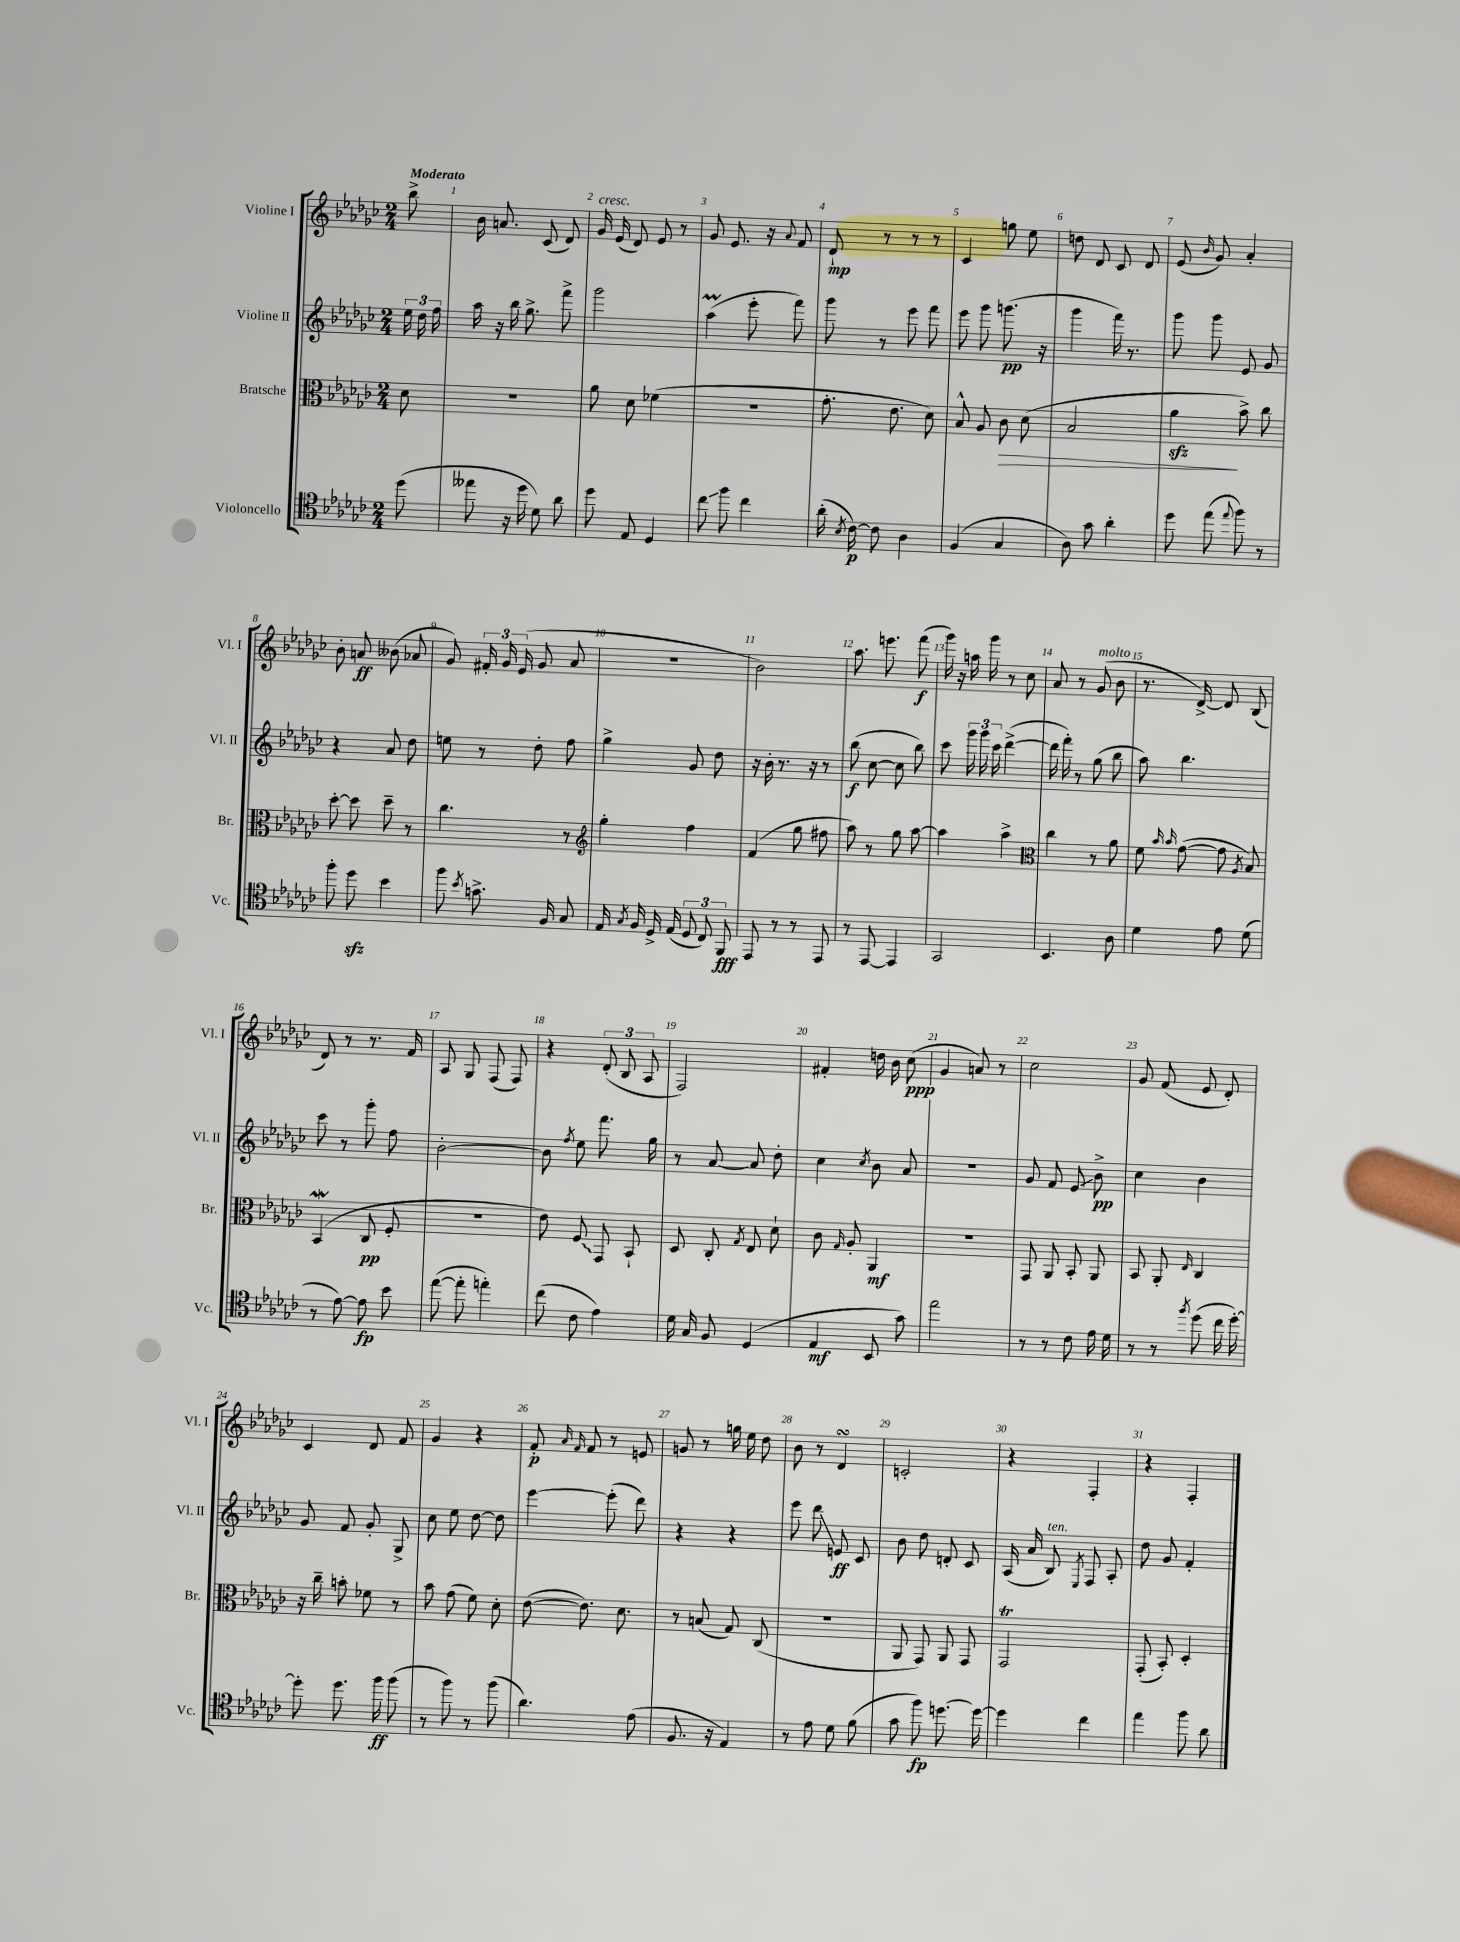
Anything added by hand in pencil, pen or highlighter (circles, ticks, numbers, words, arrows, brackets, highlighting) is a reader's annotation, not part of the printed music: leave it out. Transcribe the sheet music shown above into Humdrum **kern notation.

**kern	**kern	**kern	**kern
*staff4	*staff3	*staff2	*staff1
*clefC4	*clefC3	*clefG2	*clefG2
*k[b-e-a-d-g-c-]	*k[b-e-a-d-g-c-]	*k[b-e-a-d-g-c-]	*k[b-e-a-d-g-c-]
*M2/4	*M2/4	*M2/4	*M2/4
(8dd-	8d-	24ee-	8bb-^
.	.	24dd-	.
.	.	24ff	.
=	=	=	=
8ee--	2r	16aa-	16b-
.	.	16r	8.a
16r	.	16bb-	.
16dd-	.	8.gg-^	.
8d-)	.	.	(8c-
8a-	.	8fff^	8d-)
=	=	=	=
8dd-	8a-	2ggg-	16g-
.	.	.	(16e-
8E-	8d-	.	8d-)
4D-	(4f-	.	8e-
.	.	.	8r
=	=	=	=
8cc-	2r	(4aa-	8g-
8ff	.	.	8.e-
4cc-	.	8eee-'	.
.	.	.	16r
.	.	.	8qqa-
.	.	8fff)	8f
=	=	=	=
(16a-'	8.g-'	8ggg-	8d-`
8qB-	.	.	.
[16c-)	.	.	.
8c-]	.	8r	8r
.	8.e-	.	.
4A-	.	8eee-	8r
.	8d-)	8fff	8r
=	=	=	=
(4F	8B-^^	8eee-	4c-
.	8A-	8ggg-	.
4G-	8c-	(8.ggg	8gg
.	(8d-	.	8ee-
.	.	16r	.
=	=	=	=
8A-)	2B-	4ggg-	8dd
8g-	.	.	8d-
4a-'	.	16fff)	8c-
.	.	8.r	.
.	.	.	8d-
=	=	=	=
8dd-	4a-	8ggg-	(8e-
.	.	.	16qqb-
(8ee-	.	8ggg-	8g-)
8qqee-	.	.	.
8ff)	8b-^)	8e-	4a-'
8r	8cc-	8g-	.
=	=	=	=
8ff'	[8dd-'	4r	8b-'
8dd-	8dd-]	.	8a
4b-	8dd-~	8a-	(8b--
.	8r	8dd-	8a-
=	=	=	=
8ff	4.cc-	8ee	8g-)
8qb-	.	.	.
8.g^	.	8r	24f#'
.	.	.	24g-
.	.	.	(24e-
.	.	8dd-'	8g-
16F	.	.	.
8G-	8r	8ff	8a-
=	=	=	=
*	*clefG2	*	*
16E-	4gg-'	4gg-^	2r
8qG-	.	.	.
16F	.	.	.
16D-^	.	.	.
(16E-	.	.	.
12D-	4ff	8g-	.
12C-)	.	.	.
.	.	8dd-	.
12FF	.	.	.
=	=	=	=
8EE-	(4f	16r	2b-)
.	.	16b-'	.
8r	.	8.r	.
8r	8gg-	.	.
.	.	16r	.
8EE-	8ff#	8r	.
=	=	=	=
8r	8aa-)	(8bb-	8.aa-
[8EE-	8r	[8cc-	.
.	.	.	8.eee
4EE-]	8gg-	8cc-]	.
.	[8aa-	8bb-)	(8fff
=	=	=	=
2GG-	4aa-]	8ccc-	16ggg-)
.	.	.	16r
.	.	24ggg-	16aa
.	.	24ggg-	.
.	.	.	16ggg-
.	.	24ccc-	.
.	4aa-^	([4ddd-^	8r
.	.	.	8cc-
=	=	=	=
*	*clefC3	*	*
4.BB-	4cc-	16ddd-]	8a-
.	.	16fff')	.
.	.	8r	8r
.	8r	(8gg-	(8g-
8A-	8a-	8bb-	8b-
=	=	=	=
4d-	8f	8aa-)	8.r
.	16qqb-	.	.
.	16qqb-	.	.
.	([8g-	4.bb-	.
.	.	.	[16d-^)
8e-	8g-]	.	8d-]
.	8qA-	.	.
(8d-	8B-)	.	(8B-
=	=	=	=
8r	(4BB-	8ccc-	8d-)
[8e-)	.	8r	8r
8e-]	8C-	8ggg-'	8.r
8b-	8F'	8ff	.
.	.	.	16f
=	=	=	=
([8ee-	2r	[2b-'	8A-
8ee-']	.	.	8G-
4ee')	.	.	(8F
.	.	.	8F)
=	=	=	=
(8cc-	8e-)	8b-]	4r
.	.	8qff	.
8c-	8F	8ee-	.
4e-)	8GG-	8.fff	(12d-'
.	.	.	12B-
.	8BB-`	.	.
.	.	.	12A-
.	.	16gg-	.
=	=	=	=
16d-	8D-	8r	2F)
16G-	.	.	.
8F	8C-'	[8a-	.
.	8qG-	.	.
(4D-	8E-	8a-]	.
.	8d-`	8dd-'	.
=	=	=	=
4E-	8c-	4cc-	4f#'
.	16qqG-	.	.
.	8A-'	.	.
.	.	8qcc-	.
8BB-	4AA-	8b-	16dd
.	.	.	16b-
8g-)	.	8a-	(8cc-
=	=	=	=
2ee-	2r	2r	4g-
.	.	.	8a)
.	.	.	8r
=	=	=	=
8r	8GG-	8g-	2cc-
8r	8AA-	8f	.
8c-	8BB-'	8e-	.
16e-	8AA-	8b-^	.
16d-	.	.	.
=	=	=	=
8r	8BB-	4cc-	8g-
8r	8AA-'	.	(8f
8qff	16qqE-	.	.
(8dd-	4C-	4b-	8e-
16cc-	.	.	8d-')
[16dd-')	.	.	.
=	=	=	=
8dd-']	16r	8g-	4c-
.	16cc-~	.	.
8.dd-	8b'	8f	.
.	8f-	8g-'	8d-
16ff	.	.	.
(8ff	8r	8G-^	8f
=	=	=	=
8r	8b-	8cc-	4g-
8ff)	(8g-	8ee-	.
8r	8f)	[8dd-	4r
(8ff	8d-'	8dd-]	.
=	=	=	=
4.a-)	([8e-	[4eee-	8f'
.	.	.	16qqa-
.	.	.	16qqf
.	8.e-])	.	8f
.	.	(8eee-']	8r
.	8.d-	.	.
(8e-	.	8ddd-)	8e
=	=	=	=
8.F	8r	4r	8g
.	(8B	.	8r
16r	.	.	.
4E-)	8G-)	4r	16gg
.	.	.	16ee-
.	(8C-	.	8dd-
=	=	=	=
8r	2r	8eee-	8b-
8e-	.	8ddd-	8r
8d-	.	8e	4d-
(8f	.	8c-	.
=	=	=	=
8g-	8AA-	8b-	2c'
8ff)	8GG-)	8dd-	.
[8.dd	8AA-	8d'	.
.	8GG-	8c-	.
16dd_	.	.	.
=	=	=	=
4dd]	2GG-	(16A-	4r
.	.	16a-	.
.	.	8B-)	.
.	.	8qE-	.
4cc-	.	8F	4F'
.	.	8A-'	.
=	=	=	=
4ee-	(8GG-'	8dd-	4r
.	8BB-')	8g-	.
8ff	4D-'	4f'	4F'
8a-	.	.	.
==	==	==	==
*-	*-	*-	*-
